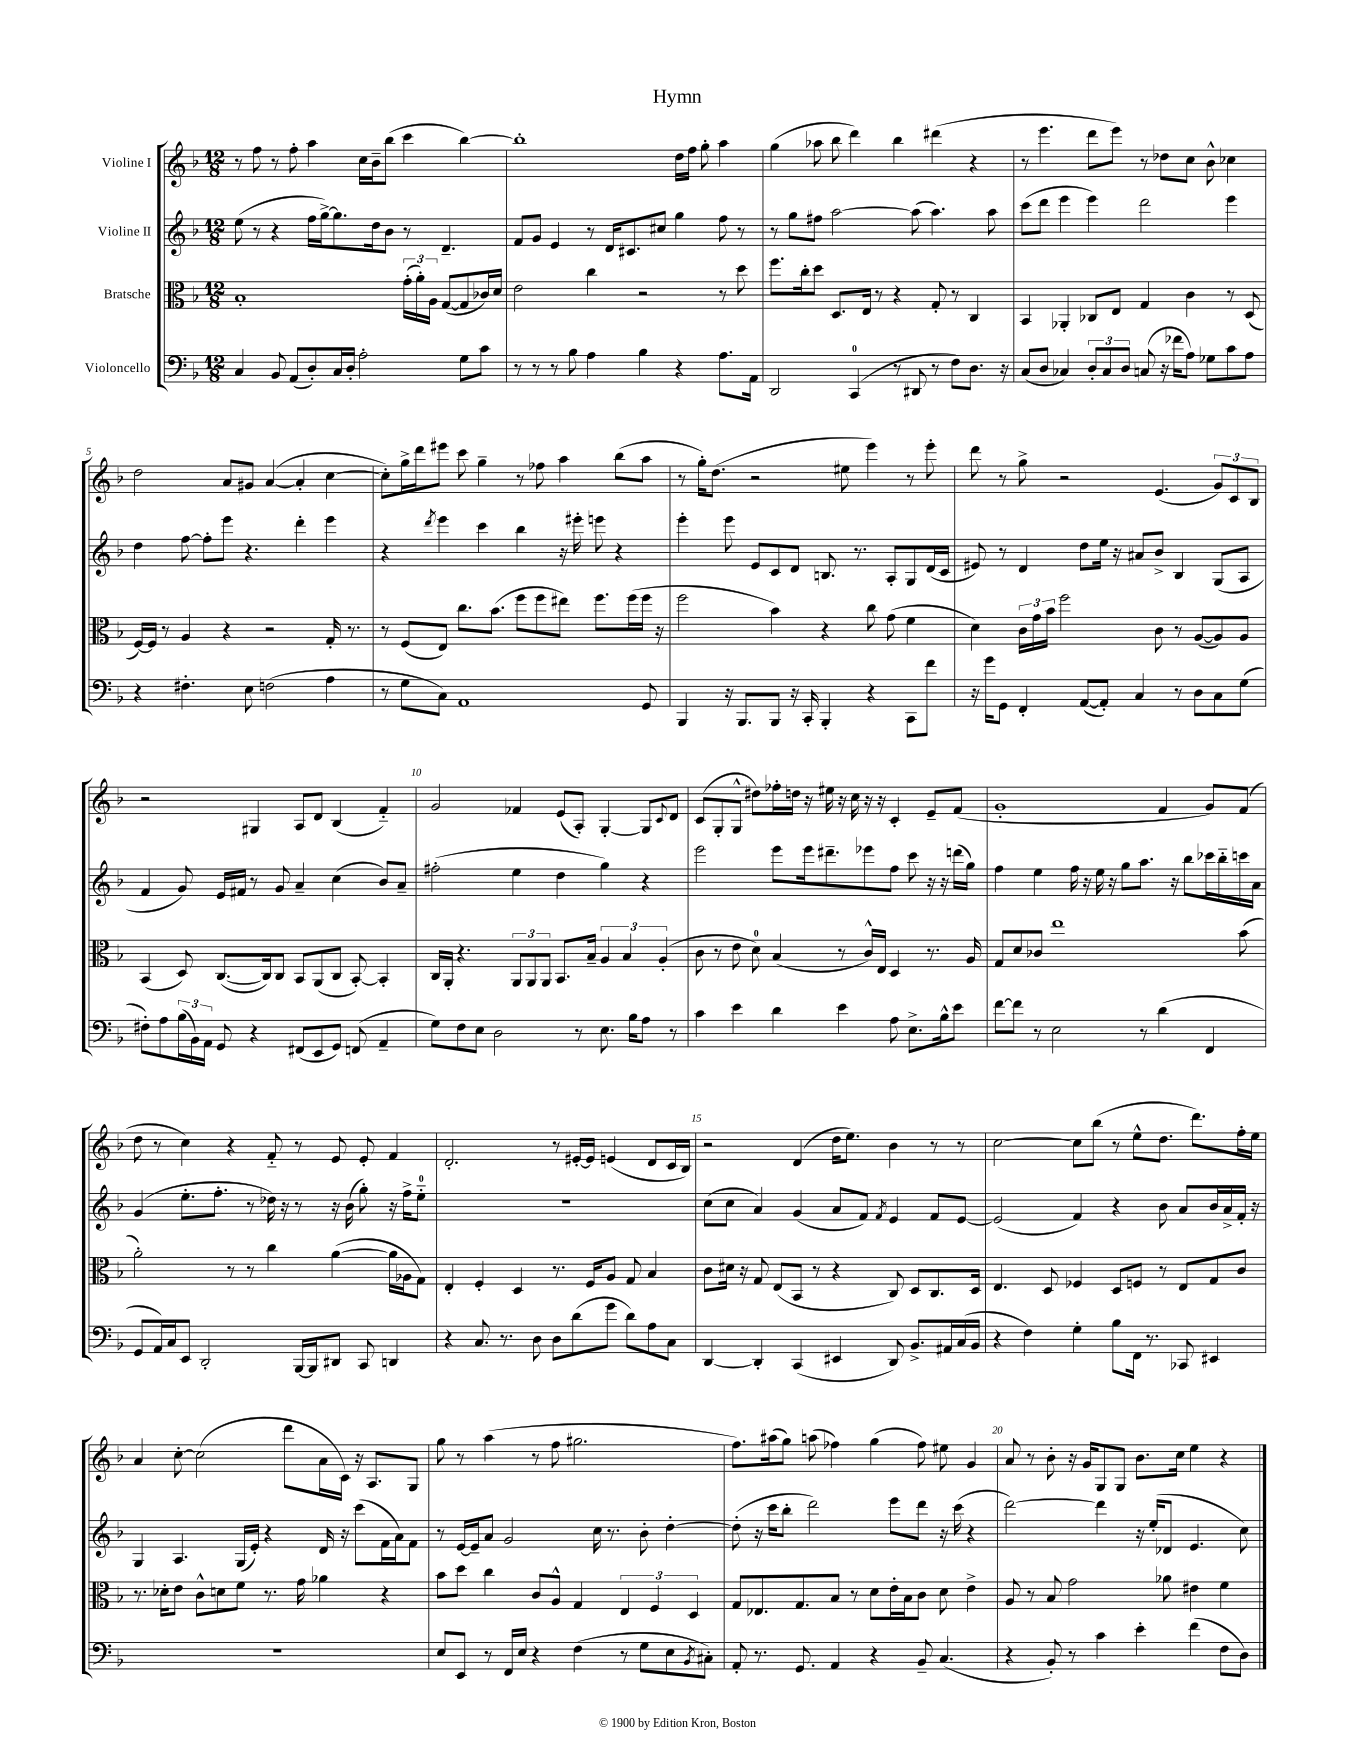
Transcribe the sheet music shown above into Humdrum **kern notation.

**kern	**kern	**kern	**kern
*part4	*part3	*part2	*part1
*staff4	*staff3	*staff2	*staff1
*I"Violoncello	*I"Bratsche	*I"Violine II	*I"Violine I
*clefF4	*clefC3	*clefG2	*clefG2
*k[b-]	*k[b-]	*k[b-]	*k[b-]
*M12/8	*M12/8	*M12/8	*M12/8
=1	=1	=1	=1
4C/	1B-'	(8ee\	8r
.	.	8r	8ff\
8BB-/	.	4r	8r
(8AA/L	.	.	8ff'\
8D'/)	.	16ff\LL	4aa\
.	.	[16gg^\J)	.
16C/L	.	8.gg\]	.
16D'/JJ	.	.	.
2A'\	.	.	16cc\LL
.	.	16dd\k	16b-~\J
.	.	8b-\J	(8bb-\J
.	(24g'\LL	8r	4ccc\
.	24a'\)	.	.
.	24A\JJ	.	.
.	([8G/L	4.d~/	.
8G\L	8G/]	.	[4bb-\)
8c\J	16c-X/L)	.	.
.	16d/JJ	.	.
=2	=2	=2	=2
8r	2e\	8f/L	1bb-']
8r	.	8g/J	.
8r	.	4e/	.
8B-\	.	.	.
4A\	4cc\	8r	.
.	.	16d/KL	.
.	.	8.c#X/	.
4B-\	2r	.	.
.	.	8cc#X/J	.
4r	.	4gg\	16dd\LL
.	.	.	16ff\JJ
.	.	.	8gg'\
8.A\L	8r	8ff\	4aa\
.	8dd\	8r	.
16AA\Jk	.	.	.
=3	=3	=3	=3
2DD/	8.ff\L	8r	(4gg\
.	.	8gg\L	.
.	16cc'\k	.	.
.	8dd\J	8ff#X\J	8aa-X\
.	8.D/L	[2aa\	8bb-\
(4CC/	.	.	4ddd\)
.	16E/Jk	.	.
.	8r	.	.
8r	4r	.	4bb-\
8DD#X/	.	(8aa\]	.
8r	8G'/	4.aa\)	(4ddd#X\
8F\L)	8r	.	.
8.D\J	4C/	.	4r
.	.	8aa\	.
16r	.	.	.
=4	=4	=4	=4
(8C/L	4BB-/	(8ccc\L	8r
8D/J	.	8ddd\J	4.eee\
4C-X/)	4AA-X'/	4eee\	.
12D'/L	8C-X/L	4eee\)	8ddd\L
12C-/	.	.	.
.	8E/J	.	8eee\J)
12D/J	.	.	.
(8Cn/	4G/	2ddd\	8r
16r	.	.	8dd-X\L
16f-X\KL	.	.	.
8A\J)	4c\	.	8cc\J
8G-X\L	.	.	8b-^^\
8c\	8r	4eee\	4cc-X\
8A\J	(8D/	.	.
!!LO:LB:g=z
=5	=5	=5	=5
4r	[16F/LL)	4dd\	2dd\
.	16F/JJ]	.	.
.	8r	.	.
4.F#X'\	4A/	[8ff\	.
.	.	8ff'\L]	.
.	4r	8eee\J	8a/L
8E\	.	4.r	8g#X/J
(2Fn\	2r	.	([4a/
.	.	4ddd'\	4a'/]
4A\	16G'/	4eee\	[4cc\
.	8.r	.	.
=6	=6	=6	=6
8r	8r	4r	8cc'\L])
8G\L	(8F/L	.	16gg^\L
.	.	.	16ddd\J
.	.	8qddd/	.
8C\J)	8E/J)	4eee\	8eee#X\J
1AA	8.cc\L	.	8ccc\
.	.	4ccc\	4gg~\
.	(8.b-\J	.	.
.	8ff\L	4bb-\	8r
.	8ff\	.	8ff-X\
.	8ee#X\J)	16r	4aa\
.	.	16eee#X'\	.
.	8.ff\L	8eeen\	.
.	.	4r	(8bb-\L
.	(16ff\L	.	.
8GG/	16ff\JJ	.	8aa\J
.	16r	.	.
=7	=7	=7	=7
4BBB-/	2ff\	4eee'\	8r
.	.	.	16gg'\KL)
.	.	.	(8.dd\J
16r	.	8eee\	.
8.BBB-/L	.	.	.
.	.	8e/L	2r
8BBB-/J	4b-\)	8c/	.
16r	.	8d/J	.
16CC'/	.	.	.
4BBB-'/	4r	8.Bn/	.
.	.	.	8ee#X\
.	.	8.r	.
4r	8cc\	.	4eee\)
.	(8g\	8A'/L	.
8CC\L	4f\	8G/	8r
8f\J	.	(16d/L	8eee'\
.	.	16c/JJ	.
=8	=8	=8	=8
16r	4d\)	8e#X/)	8ddd\
16g\KL	.	.	.
8GG\J	.	8r	8r
4FF'/	24c\LL	4d/	8gg^\
.	24g\	.	.
.	24b-\JJ	.	.
.	2ff\	.	2r
([8AA/L	.	8dd\L	.
8AA'/J])	.	16ee\Jk	.
.	.	16r	.
4C/	.	8a#X/L	.
.	8c\	8b-^/J	(4.e/
8r	8r	4B-/	.
8D\L	([8A/L	.	.
8C\	8A/])	(8G/L	12g/L)
.	.	.	12c/
(8G\J	8A/J	8A/J	.
.	.	.	12B-/J
!!LO:LB:g=z
=9	=9	=9	=9
8F#X'\L)	(4BB-/	4f/	2r
8A\	.	.	.
(24B-\L	8D/)	8g/)	.
24BB-\)	.	.	.
24AA\JJ	.	.	.
8GG/	([8.C/L	16e/LL	.
.	.	16f#X/JJ	.
4r	.	8r	4G#X/
.	16C/k])	.	.
.	8C/J	8g/	.
(8FF#X/L	8BB-/L	4a~/	8A/L
8EE/	(8AA/	.	8d/J
8GG/J)	8C/J	(4cc\	(4B-/
(8FFn/	[8BB-'/)	.	.
4AA~/	4BB-'/]	8b-/L)	4f/)
.	.	8a~/J	.
=10	=10	=10	=10
8G\L)	16C/LL	(2ff#X'\	2g/
.	16AA'/JJ	.	.
8F\	4.r	.	.
8E\J	.	.	.
2D\	.	.	.
.	12AA/L	4ee\	4f-X/
.	12AA/	.	.
.	12AA/J	.	.
.	8.BB-/L	4dd\	(8e/L
8r	.	.	8A'/J)
.	16B-~/Jk	.	.
8.E\	6A/	4gg\)	[4G'/
.	6B-/	.	.
16B-\KL	.	.	.
8A\J	.	4r	8G/L]
.	(6A'/	.	.
.	.	.	8qqc/
8r	.	.	8d/J
=11	=11	=11	=11
4c\	8c\	2eee\	(8c/L
.	8r	.	8G'/
4e\	8e\	.	8G^^/J
.	8d\)	.	8dd#X\L)
4d\	(4B-/	8eee\L	16ff-X'\L
.	.	.	16ddn\JJ
.	.	16eee\k	16r
.	.	8.ddd#X~\	16ee#X\
4e\	8r	.	16r
.	.	.	16cc\
.	16c^^/LL)	8eee-X\	16r
.	16E/JJ	.	16r
8A\	4D/	8ff\J	4c'/
8.E^\L	.	8ccc\	.
.	8.r	16r	8e~/L
16B-^^\k	.	16r	.
8e\J	.	(16dddn\LL	(8f/J
.	16A/	16gg\JJ)	.
=12	=12	=12	=12
[8f\L	8G/L	4ff\	1g'
8f\J]	8d/	.	.
8r	8c-X/J	4ee\	.
2E\	1ee	.	.
.	.	16ff\	.
.	.	16r	.
.	.	16ee\	.
.	.	16r	.
.	.	8gg\L	.
8r	.	8.aa\J	.
(4d\	.	.	4f/
.	.	16r	.
.	.	8bb-\L	.
4FF/	.	16ccc-X\L	8g/L)
.	.	16bb-\	.
.	(8b-\	16cccn\	(8f/J
.	.	16a\JJ	.
!!LO:LB:g=z
=13	=13	=13	=13
8GG/L	2a'\)	(4g/	8dd\
16AA/L)	.	.	8r
16C/J	.	.	.
8EE/J	.	8.ee'\L	4cc\)
2DD'/	.	.	.
.	.	8.ff'\J	.
.	8r	.	4r
.	8r	8r	.
.	4cc\	16dd-X\)	8f/
.	.	16r	.
[16BBB-/LL	.	8r	8r
16BBB-/J]	.	.	.
8DD#X/J	([4a\	16r	8e/
.	.	(16b-\	.
8CC/	.	8gg'\)	8e'/
4DDn/	16a\LL]	16r	4f/
.	16A-X\J	16ff^\KL	.
.	8G\J)	8ee\J	.
=14	=14	=14	=14
4r	4E'/	1.r	2.d'/
8.C/	4F'/	.	.
8.r	.	.	.
.	4D/	.	.
8D\	.	.	.
8D\L	8.r	.	8r
(8d\	.	.	[16e#X'/LL
.	16F/KL	.	16e#/JJ]
8g\J	8A/J	.	(4en/
8d\L)	8G/	.	.
8A\	4B-/	.	8d/L
8C\J	.	.	16c/L
.	.	.	16B-/JJ)
=15	=15	=15	=15
[4DD/	8c\L	(8cc\L	2r
.	16d#X\Jk	8cc\J	.
.	16r	.	.
4DD'/]	8G/	4a/)	.
.	(8E/L	.	.
(4CC/	8BB-/J	(4g/	(4d/
.	8r	.	.
4EE#X/	4r	8a/L	16dd\KL
.	.	.	8.ee\J)
.	.	8f/J)	.
.	.	8qf/	.
8DD/)	8C/)	4e/	4b-\
8.BB-^/L	8D/L	.	.
.	8.C/	8f/L	8r
16AA#X/L	.	.	.
(16C/	.	[8e/J	8r
16BB-/JJ	16D/Jk	.	.
=16	=16	=16	=16
4r	4.E/	(2e/]	[2cc\
4F\)	.	.	.
.	8D/	.	.
4G'\	4F-X/	4f/)	8cc\L]
.	.	.	(8bb-\J
8B-\L	8D/L	4r	8r
16FF\Jk	8Fn/J	.	8ee^^\L
8.r	.	.	.
.	8r	8b-\	8.dd\J
8CC-X/	8E/L	8a/L	.
.	.	.	8.ddd\L)
4EE#X/	8G/	16b-/L	.
.	.	16a^/	.
.	8c/J	16f'/JJ	16ff'\L
.	.	16r	16ee\JJ
!!LO:LB:g=z
=17	=17	=17	=17
1.r	8.r	4G/	4a/
.	16d-X'\KL	.	.
.	8e\J	4.A/	[8cc'\
.	8c^^\L	.	(2cc\]
.	8dn\	.	.
.	8f\J	(16G/LL	.
.	.	16e'/JJ)	.
.	8.r	4r	.
.	.	.	8ddd\L
.	16g\	.	.
.	4a-X\	16d/	16a\L
.	.	16r	16c\JJ)
.	.	(8ccc\L	16r
.	.	.	8.A/L
.	4r	16f\L	.
.	.	16a\J)	.
.	.	8f\J	8G/J
=18	=18	=18	=18
8E/L	8b-\L	8r	8gg\
8EE/J	8dd\J	[16e/LL	8r
.	.	16e~/J]	.
8r	4cc\	8a/J	(4aa\
16FF/LL	.	2g/	.
16E/JJ	.	.	.
4r	8c/L	.	8r
.	8A^^/J	.	8ff\
(4F\	4G/	.	2.gg#X\
.	.	16cc\	.
.	.	8.r	.
8r	6E/	.	.
8G\L	.	8b-'\	.
.	6F/	.	.
8E\	.	[4dd'\	.
.	6D/	.	.
8qBB-/	.	.	.
8C#X'\J)	.	.	.
=19	=19	=19	=19
8AA'/	8G/L	(8dd'\]	8.ff\L)
8.r	8.E-X/	16r	.
.	.	16ccc\KL	(16aa#X\k
.	.	8bb-'\J	8gg\J)
8.GG/	8.G/	.	.
.	.	2ddd\)	(8aan\
4AA/	8B-/J	.	4ff-X\)
.	8r	.	.
4r	8d\L	.	(4gg\
.	16e'\L	8eee\L	.
.	16B-\J	.	.
8BB-~/	8c\J	8ddd\J	8ff-\)
(4.C/	8d\	16r	8ee#X\
.	.	(16ccc\	.
.	4e^\	4r	4g/
=20	=20	=20	=20
4r	8A/	[2ddd\)	8a/
.	8r	.	8r
8BB-'/)	8B-/	.	8b-'\
8r	2g\	.	16r
.	.	.	16g/KL
4c\	.	4ddd\]	8G/
.	.	.	8G/J
4e'\	.	16r	8.b-\L
.	.	(16ee'/KL	.
.	8a-X\	8d-X/J	.
.	.	.	16cc\Jk
(4f\	4e#X\	4.e/	4ee\
8F\L	4f\	.	4r
8D\J)	.	8cc\)	.
==	==	==	==
*-	*-	*-	*-
